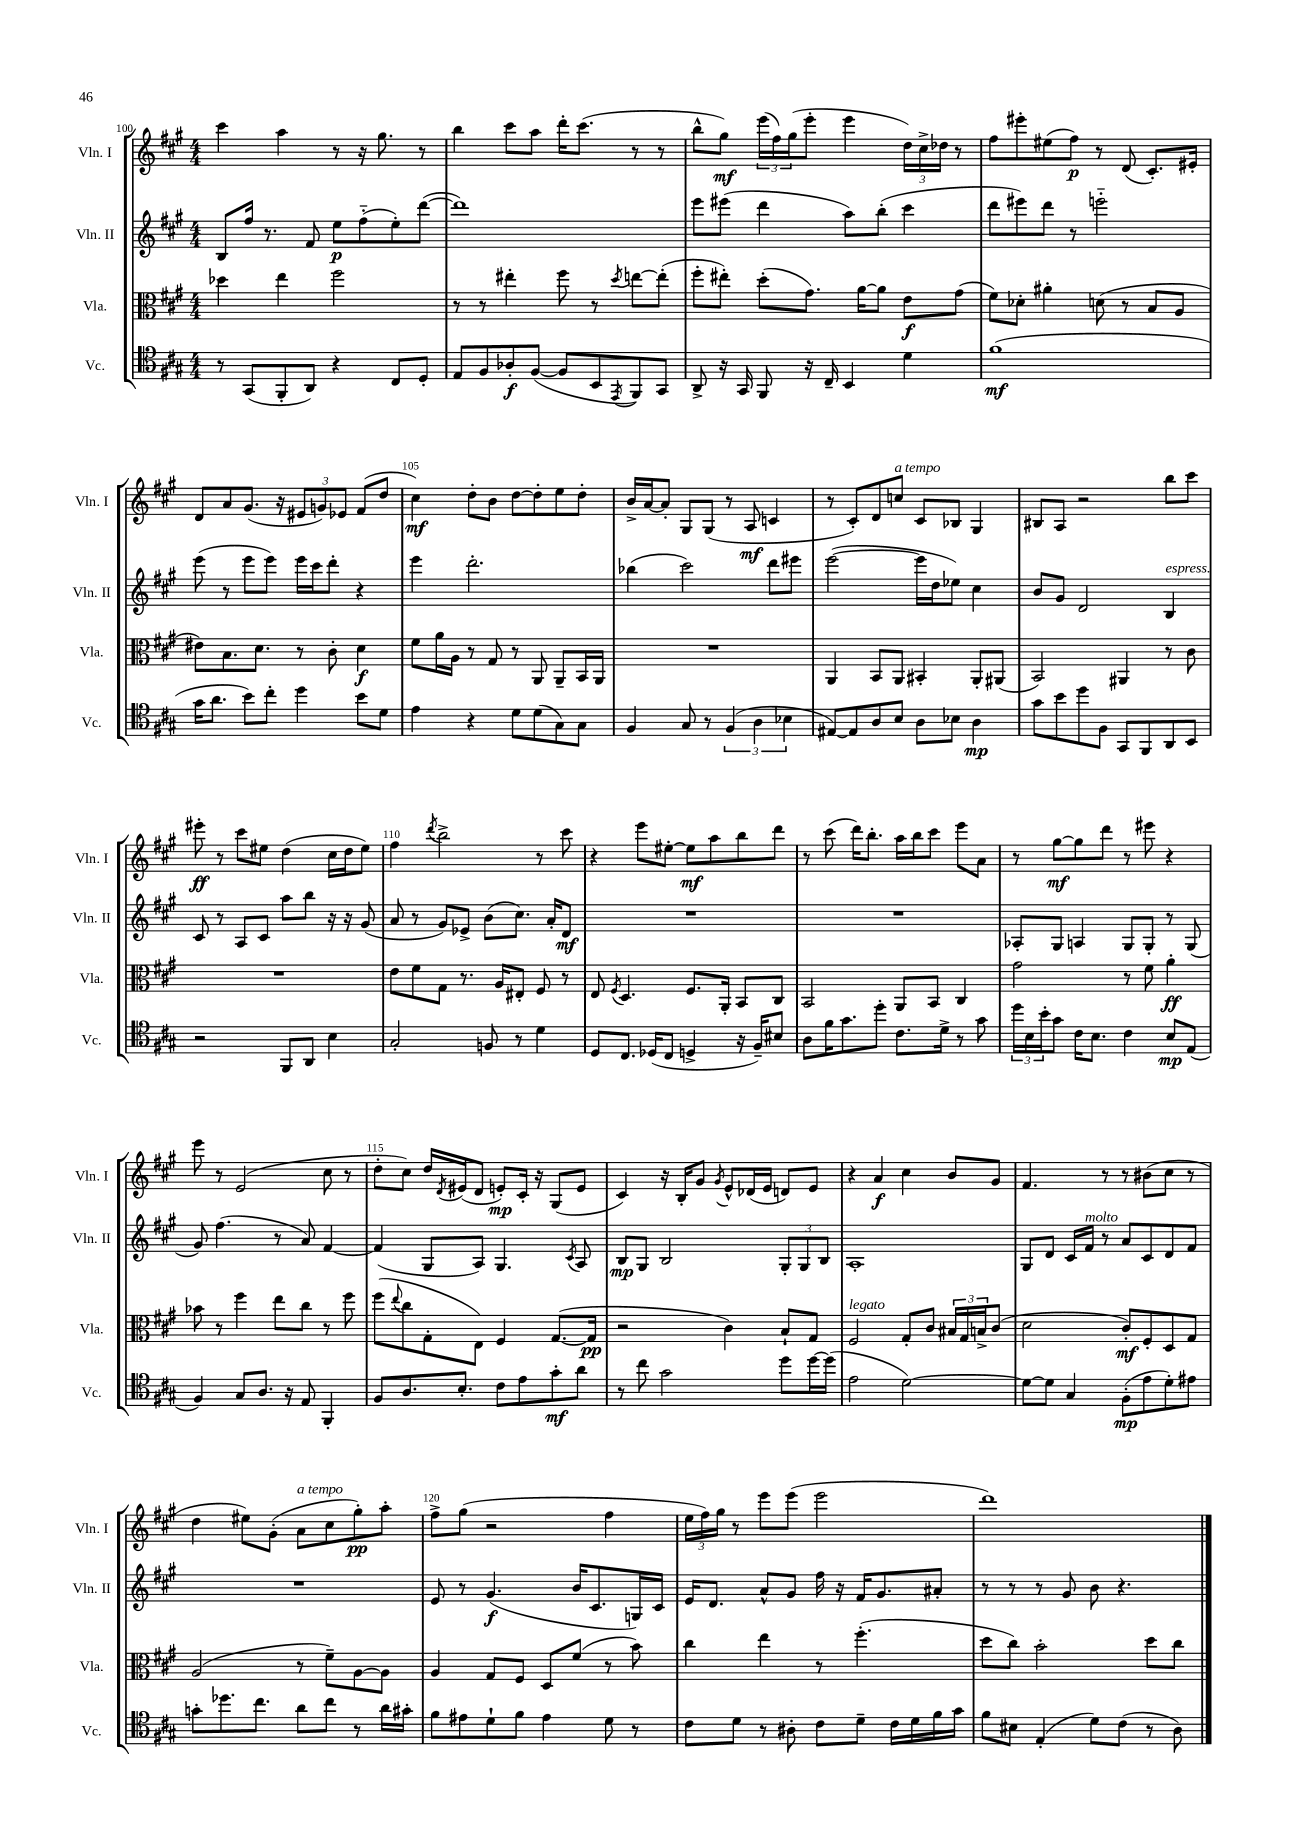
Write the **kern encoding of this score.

**kern	**kern	**kern	**kern
*staff4	*staff3	*staff2	*staff1
*clefC4	*clefC3	*clefG2	*clefG2
*k[f#c#g#]	*k[f#c#g#]	*k[f#c#g#]	*k[f#c#g#]
*M4/4	*M4/4	*M4/4	*M4/4
8r	4dd-	8B	4ccc#
(8GG#	.	16ff#	.
.	.	8.r	.
8FF#'	4ee	.	4aa
8AA)	.	8f#	.
4r	2ff#	8ee	8r
.	.	(8ff#'~	16r
.	.	.	8.gg#
8C#	.	8ee')	.
8D'	.	([8ddd	8r
=	=	=	=
8E	8r	1ddd])	4bb
8F#	8r	.	.
8A-'	4ee#'	.	8ccc#
([8F#	.	.	8aa
8F#]	8ff#	.	16ddd'
.	.	.	(8.ccc#
8BB	8r	.	.
8qEE	8qdd	.	.
8FF#)	[8ee	.	8r
8GG#	(8ee']	.	8r
=	=	=	=
8AA^	8ff#'	8eee	8bb^^
16r	8ee#')	(8eee#	8gg#)
16GG#	.	.	.
8FF#	(8dd'	4ddd	(24eee
.	.	.	24ff#)
.	.	.	(24gg#
16r	8.g#)	.	8eee'
16C#~	.	.	.
4BB	.	8aa)	4eee
.	[16a	.	.
.	8a]	(8bb'	.
4d	8e	4ccc#	24dd)
.	.	.	24cc#^
.	.	.	24dd-
.	(8g#	.	8r
=	=	=	=
(1f#	8f#)	8ddd	8ff#
.	8d-'	8eee#)	8eee#'
.	4a#'	8ddd	(8ee#
.	.	8r	8ff#)
.	(8d	2eee'~	8r
.	8r	.	(8d
.	8B	.	8.c#')
.	8A	.	.
.	.	.	16e#'
=	=	=	=
16g#	8e#)	(8eee	8d
8.a	.	.	.
.	8.B	8r	8a
8b)	.	8eee	(8.g#
.	8.d	.	.
8cc#'	.	8eee)	.
.	.	.	16r
4dd	8r	16eee	12e#
.	.	16ccc#	.
.	.	.	12g)
.	8c#'	8ddd'	.
.	.	.	12e-
8b	4d	4r	(8f#
8d	.	.	8dd
=	=	=	=
4e	8f#	4eee	4cc#)
.	16a	.	.
.	16A	.	.
4r	8r	2.ddd'	8dd'
.	8G#	.	8b
8d	8r	.	[8dd
(8d	8AA	.	8dd']
8G#)	8AA~	.	8ee
8G#	16BB	.	8dd'
.	16AA	.	.
=	=	=	=
4F#	1r	(4bb-	16b^
.	.	.	[16a
.	.	.	8a']
8G#	.	2ccc#)	8G#
8r	.	.	(8G#
(6F#	.	.	8r
.	.	.	8A
6A	.	.	.
.	.	8ddd	4c
6B-	.	.	.
.	.	8eee#	.
=	=	=	=
[8E#)	4AA	([2eee	8r
8E#]	.	.	8c#')
8A	8BB	.	8d
8B	8AA	.	8cc
8A	4BB#'	16eee]	8c#
.	.	16dd	.
8B-	.	8ee-)	8B-
4A	8AA'	4cc#	4G#
.	(8AA#	.	.
=	=	=	=
8g#	2BB)	8b	8B#
8b	.	8g#	8A
8dd	.	2d	2r
8F#	.	.	.
8GG#	4AA#	.	.
8FF#	.	.	.
8AA	8r	4B	8bb
8BB	8c#	.	8ccc#
=	=	=	=
2r	1r	8c#	8eee#'
.	.	8r	8r
.	.	8A	8ccc#
.	.	8c#	8ee#
8FF#	.	8aa	(4dd
8AA	.	8bb	.
4B	.	16r	16cc#
.	.	16r	16dd
.	.	(8g#	8ee#)
=	=	=	=
2G#'	8e	8a	4ff#
.	8f#	8r	.
.	.	.	8qddd
.	8G#	8g#)	2bb^
.	8.r	8e-^	.
8F	.	(8b	.
.	16A	.	.
8r	8E#'	8.cc#)	.
4d	8F#	.	8r
.	.	16a'	.
.	8r	8d	8ccc#
=	=	=	=
8D	8E	1r	4r
.	8qF#	.	.
8.C#	4.D	.	.
.	.	.	8eee
(16D-	.	.	.
8C#	.	.	[8ee#'
4D^	8.F#	.	8ee#]
.	.	.	8aa
.	16AA'	.	.
16r	8BB	.	8bb
16F#~)	.	.	.
8B#	8C#	.	8ddd
=	=	=	=
8A	2BB	1r	8r
16f#	.	.	(8ccc#
8.g#	.	.	.
.	.	.	16ddd)
.	.	.	8.bb'
8dd'	.	.	.
8.c#	8AA	.	16aa
.	.	.	16bb
.	8BB	.	8ccc#
16d^	.	.	.
8r	4C#	.	8eee
8g#	.	.	8a
=	=	=	=
24dd	2g#	8A-'	8r
24B	.	.	.
24b'	.	.	.
8g#	.	8G#	[8gg#
16c#	.	4A	8gg#]
8.B	.	.	.
.	.	.	8ddd
4c#	8r	8G#	8r
.	8f#	8G#'	8eee#
8B	4a'	8r	4r
(8E	.	(8G#	.
=	=	=	=
4F#)	8b-	8g#)	8eee
.	8r	(4.ff#	8r
8G#	4ff#	.	(2e
8.A	.	.	.
.	8ee	8r	.
16r	.	.	.
8E	8cc#	8a)	.
4FF#'	8r	[4f#	8cc#
.	8ff#	.	8r
=	=	=	=
8F#	(8ff#	(4f#]	8dd'
.	8qqee	.	.
8.A	8cc#	.	8cc#)
.	8G#'	8G#	16dd
.	.	.	8qd
8.B'	.	.	(16e#
.	8E)	8A)	8d
8c#	4F#	4.G#	8e')
8e	.	.	16c#'
.	.	.	16r
8g#'	([8.G#	.	(8G#
.	.	8qc#	.
8a	.	8A	8e
.	16G#]	.	.
=	=	=	=
8r	2r	8B	4c#)
8cc#	.	8G#	.
2g#	.	2B	16r
.	.	.	16B'
.	.	.	8g#
.	.	.	8qg#
.	4c#)	.	8e^^
.	.	.	(16d-
.	.	.	16e
8dd	8B`	12G#'	8d)
.	.	12G#	.
[16dd	8G#	.	8e
.	.	12B	.
(16dd]	.	.	.
=	=	=	=
2e	2F#	1A'	4r
.	.	.	4a
[2d)	8G#'	.	4cc#
.	8c#	.	.
.	24B#	.	8b
.	24G#	.	.
.	24B^	.	.
.	(8c#	.	8g#
=	=	=	=
8d_	2d	8G#	4.f#
8d]	.	8d	.
4G#	.	16c#	.
.	.	16f#	.
.	.	8r	8r
(8F#'	8c#')	8a	8r
8e	8F#'	8c#	(8b#
8d')	8D	8d	8cc#
8e#	8G#	8f#	8r
=	=	=	=
8g'	(2A	1r	4dd
8.dd-	.	.	.
.	.	.	8ee#)
8.cc#	.	.	.
.	.	.	(8g#'
8a	8r	.	8a
8cc#	8f#~)	.	8cc#
8r	[8A	.	8gg#')
16a	8A]	.	8aa'
16g#'	.	.	.
=	=	=	=
8f#	4A	8e	8ff#^
8e#	.	8r	(8gg#
8d`	8G#	(4.g#	2r
8f#	8F#	.	.
4e#	8D	.	.
.	(8f#	16b	.
.	.	8.c#	.
8d	8r	.	4ff#
8r	8b)	16G)	.
.	.	16c#	.
=	=	=	=
8c#	4cc#	16e	24ee
.	.	.	24ff#)
.	.	8.d	.
.	.	.	24gg#
8d	.	.	8r
8r	4ee	8a^^	8eee
8A#'	.	8g#	(8eee
8c#	8r	16ff#	2eee
.	.	16r	.
8d~	(4.ff#'	16f#	.
.	.	8.g#	.
16c#	.	.	.
16d	.	.	.
16f#	.	8a#'	.
16g#	.	.	.
=	=	=	=
8f#	8dd	8r	1ddd)
8B#	8cc#)	8r	.
(4E'	2b'	8r	.
.	.	8g#	.
8d)	.	8b	.
(8c#	.	4.r	.
8r	8dd	.	.
8A)	8cc#	.	.
==	==	==	==
*-	*-	*-	*-
